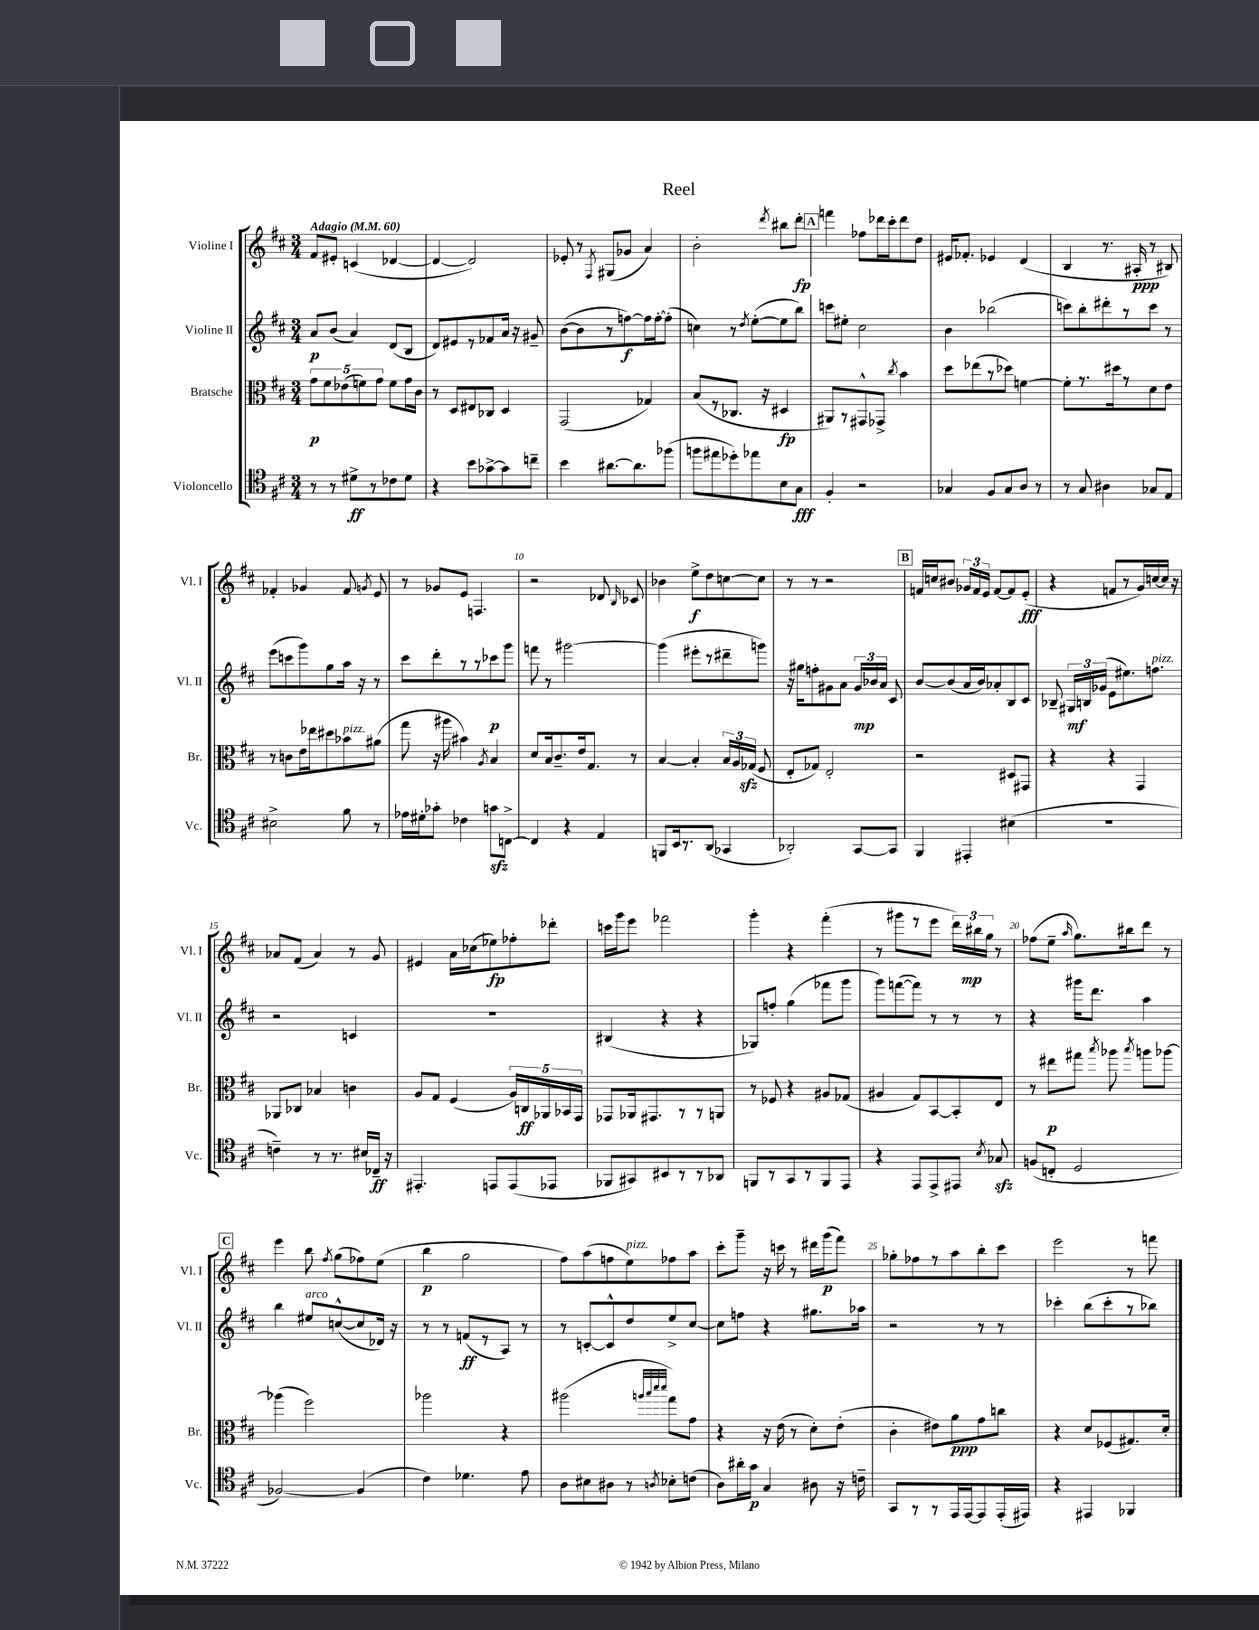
\header { title = "Reel" }
<<
\new StaffGroup <<
\new Staff = "s0" \with { instrumentName = "Violine I" shortInstrumentName = "Vl. I" } {
    \clef treble \key d \major \numericTimeSignature \time 3/4 \tempo "Adagio" 4 = 60
    \autoBeamOff fis'8[ eis'8]-. c'4( des'4~ |
    des'4~ des'2) |
    ees'8-. r8 \acciaccatura { fis8 } gis8[( ges'8] a'4) |
    b'2-. \acciaccatura { d'''8 } bis''8[ d'''8]-.\fp |
    \mark \markup { \box "A" } f'''4 fes''8[ des'''16 cis'''16-. des'''8 d''8] |
    eis'16[ fes'8.]-. ees'4 d'4( |
    b4 r8. ais16-.\ppp r8 bis8) |
    fes'4-. ges'4 fes'8 \acciaccatura { g'8 } e'8 |
    r8 ges'8[ e'8] f4. |
    r2 des'8 \grace { b16 } ces'8 |
    bes'4 e''8[->\f d''8 c''8~ c''8] |
    r8 r8 r2 |
    \mark \markup { \box "B" } f'16[ c''16 bis'8] \tuplet 3/2 { ges'16[ f'16 e'16] } f'8[~ f'8 e'8]-.\fff( |
    r4 f'8[ r8 g'16) c''16~ c''16] r16 |
    aes'8[ fis'8]( aes'4) r8 g'8 |
    eis'4 a'16[ ces''16( ees''8\fp) fes''8-. des'''8]-. |
    c'''16[ g'''16 e'''8] fes'''2 |
    g'''4-. r4 fis'''4-.( |
    r8 gis'''8[ r8 e'''8] \tuplet 3/2 { d'''16[) bis''16\mp g''16] } r8 |
    fes''8[( e''8]-- \grace { a''16 } g''8.[) bis''16 d'''8] r8 |
    \mark \markup { \box "C" } e'''4 b''8 \acciaccatura { fis''8 } g''8[( fes''8) e''8]( |
    b''4\p g''2 |
    fis''8[) a''8( f''8 e''8^\markup { \italic "pizz." }) fes''8 a''8] |
    cis'''8[-. g'''8]-- r16 c'''16 r8 dis'''16[ g'''16\p( fis'''8]) |
    ges''8[-. fes''8 r8 a''8 b''8-. cis'''8] |
    e'''2 r8 f'''8 \bar "|." |
}
\new Staff = "s1" \with { instrumentName = "Violine II" shortInstrumentName = "Vl. II" } {
    \clef treble \key d \major \numericTimeSignature \time 3/4
    \autoBeamOff a'8[\p b'8]( a'4) d'8[( b8] |
    d'8[) eis'8 r8 fes'8 a'16] r16 gis'8-- |
    b'8[~( b'8 r8 f''8~\f) f''16 f''16~-. f''8]-.( |
    c''4) r8 \acciaccatura { d''8 } e''8[~-.( e''8 b''8]) |
    \mark \markup { \box "A" } c'''8[ eis''8]-. cis''2 |
    b'4 bes''2( |
    c'''8[) b''8-. dis'''8-. r8 c'''8] r8 |
    e'''8[( c'''8 g'''8) g''8 a''16] r16 r8 |
    cis'''8[ d'''8-. r8 r8 ces'''8\p g'''8] |
    f'''8 r8 gis'''2~ |
    gis'''4( eis'''8[-. r8 dis'''8-- g'''8]) |
    r16 gis''16[ f''8-. gis'8 a'8] \tuplet 3/2 { gis'16[\mp bes'16 a'16] } cis'8 |
    \mark \markup { \box "B" } b'8[~ b'8( a'16 b'16) aes'8-. b8 cis'8] |
    bes8-- \tuplet 3/2 { gis16[\mf b16 ges'16]( } e'8[ eis''8.) f''8.]^\markup { \italic "pizz." } |
    r2 c'4 |
    R2. |
    bis4( r4 r4 |
    ges8[) f''8]-. g''4( fes'''8[ g'''8] |
    g'''8[) f'''8~( f'''8]) r8 r8 r8 |
    r4 gis'''16[ d'''8.] a''4 |
    \mark \markup { \box "C" } b''4 eis''8[^\markup { \italic "arco" } c''8~-^( c''8 des'16]) r16 |
    r8 r8 f'8[\ff( r8 a8]) r8 |
    r8 c'8[~-. c'8-^ d''8 e''8-> cis''8]~ |
    cis''8[ f''8] r4 gis''8.[ aes''16] |
    r2 r8 r8 |
    ces'''4-. b''8[( ces'''8-. r8 bes''8]) \bar "|." |
}
\new Staff = "s2" \with { instrumentName = "Bratsche" shortInstrumentName = "Br." } {
    \clef alto \key d \major \numericTimeSignature \time 3/4
    \autoBeamOff \tuplet 5/4 { g'8[\p fis'8 ees'8( f'8) g'8] } f'8[ g'16 cis'16] |
    r8 d8[ eis8 ces8] d4 |
    g,2( ges4) |
    b8[( r8 ces8.] r16 dis4\fp |
    \mark \markup { \box "A" } ais,8[) r8 gis,8-^ ges,8]-> \acciaccatura { cis''8 } b'4 |
    d''8[ ees''8( r8 des''8]) f'4~ |
    f'8[-. r8. dis''16 r8 d'8 e'8] |
    r8 c'8[ e'16 ees''16 dis''8 bes'8^\markup { \italic "pizz." } ais'8]( |
    g''8 r16 ais''16 bis'4) \acciaccatura { a8 } b4 |
    d'8[ b16 cis'8.-- e'16 g8.] r8 |
    b4~ b4-. \tuplet 3/2 { b16[ a16 ges16]\sfz( } fis8 |
    e8[-. ges8]) e2-. |
    \mark \markup { \box "B" } r2 dis8[ gis,8] |
    r4 r4 g,4 |
    aes,8[ ces8] bes4 c'4 |
    a8[ g8] fis4( \tuplet 5/4 { a16[) c16\ff aes,16 bes,16 g,16] } |
    ges,8[ aes,16 gis,8. r8 r8 a,8] |
    r8 fes8 r4 ais8[ ges8]( |
    ais4 g8[) b,8~ b,8-. e8] |
    r8 eis''8[\p gis''8] \acciaccatura { b''8 } aes''8 \acciaccatura { b''8 } a''8[ aes''8]~ |
    \mark \markup { \box "C" } aes''4( fis''2) |
    aes''2 r4 |
    ais''2( \grace { a''32[ b''32 d'''32 d'''32] } g''8[) g'8] |
    r4 r16 e'16( r8 d'8[-.) e'8]-.( |
    cis'4-. eis'8[) a'8\ppp g'8 c''8] |
    r4 d'8[ fes8( gis8.) d'16]-. \bar "|." |
}
\new Staff = "s3" \with { instrumentName = "Violoncello" shortInstrumentName = "Vc." } {
    \clef tenor \key d \major \numericTimeSignature \time 3/4
    \autoBeamOff r8 r8 dis'8[->\ff r8 ces'8 dis'8] |
    r4 b'8[ ges'8~-> ges'8 c''8]-- |
    b'4 ais'8.[~ ais'8. fes''8]( |
    f''8[ eis''8 des''8-.) ees''8 b8 g8]\fff |
    \mark \markup { \box "A" } fis4-. r2 |
    ges4 fis8[ ges8 a8] r8 |
    r8 g8 ais4 ges8[ e8] |
    bis2-> fis'8 r8 |
    ees'16[ dis'16-. ges'8]-. ces'4 g'8[\sfz c8]~-> |
    c4 r4 e4 |
    f,8[ b,16 r8. a,8]( ges,4 |
    aes,2-.) g,8[~ g,8] |
    \mark \markup { \box "B" } fis,4 eis,4-. bis4( |
    R2. |
    c'4--) r8 r8. bis16[ ces16]--\ff r16 |
    eis,4.-. e,8[ e,8( ees,8] |
    fes,8[ gis,8) bis,8 r8 r8 aes,8] |
    f,8[ r8 g,8 r8 f,8 e,8] |
    r4 e,8[ e,8-> eis,8] \acciaccatura { b8 } ges8\sfz |
    f8[( c8]-. d2 |
    \mark \markup { \box "C" } fes2~) fes4( |
    cis'4) des'4. e'8 |
    a8[ bis8 ais8] r8 \acciaccatura { a8 } bes8[-. c'8]( |
    a8[) ais'16-. g'16]\p g4 ais8 r16 c'16-- |
    g,8[ r8 r8 e,16 e,16~ e,8 e,16-.( eis,16]) |
    r4 eis,4 fes,4 \bar "|." |
}
>>
>>
\layout { \context { \Score \override BarNumber.break-visibility = ##(#f #t #t) barNumberVisibility = #(every-nth-bar-number-visible 5) } }
